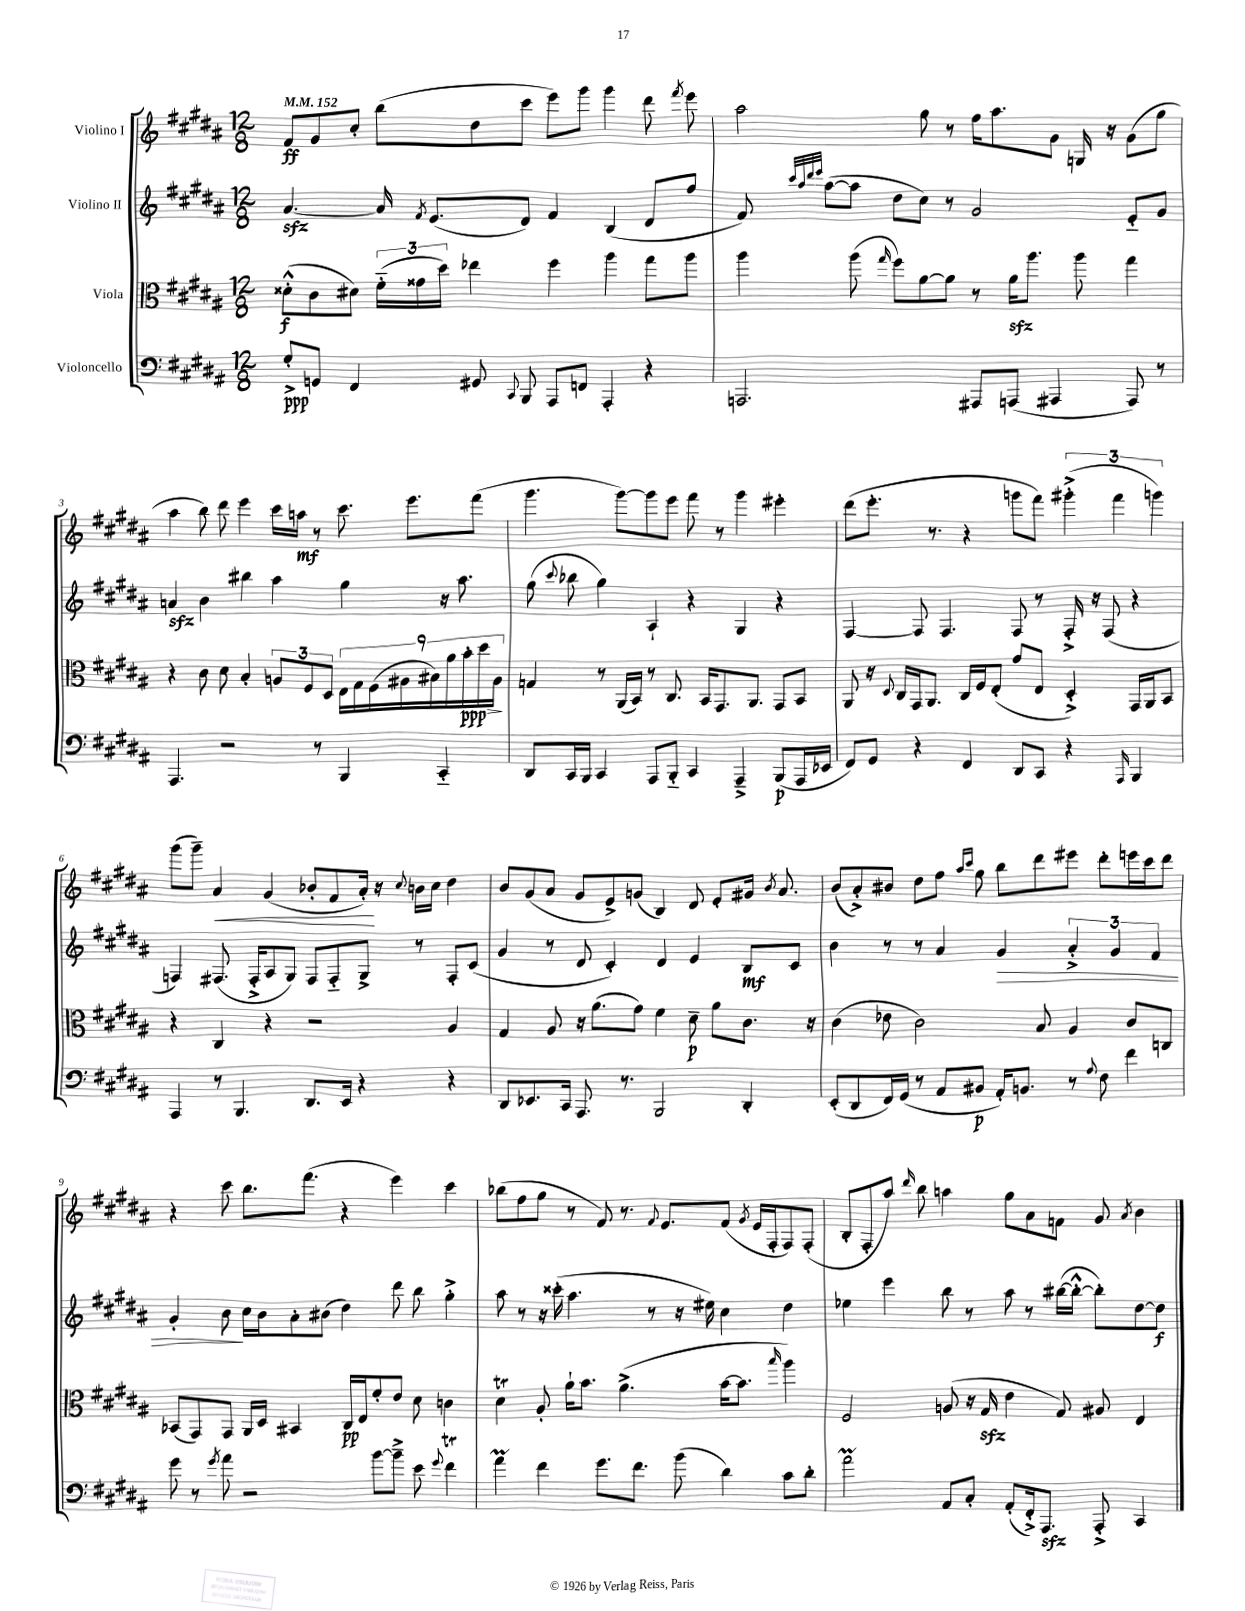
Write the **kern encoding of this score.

**kern	**kern	**kern	**kern
*staff4	*staff3	*staff2	*staff1
*clefF4	*clefC3	*clefG2	*clefG2
*k[f#c#g#d#a#]	*k[f#c#g#d#a#]	*k[f#c#g#d#a#]	*k[f#c#g#d#a#]
*M12/8	*M12/8	*M12/8	*M12/8
*MM152	*MM152	*MM152	*MM152
8G#'^	(8d##'^^	[4.a#	8f#
8GG	8c#	.	8g#
4FF#	8d#)	.	8cc#'
.	(24f#'~	16a#]	(8bb
.	24g##	.	.
.	.	8qf#	.
.	.	(8.e	.
.	24dd#)	.	.
8GG#	4ee-	.	8dd#
8qqCC#	.	.	.
8BBB	.	8d#)	8ccc#
8AAA#	4ff#	4f#	8eee)
8FF	.	.	8ggg#
4AAA#'	4aa#	(4B	4ggg#
4r	8gg#	8d#	8ddd#
.	.	.	8qfff#
.	8aa#	8ff#	8eee
=	=	=	=
2.AAA	4aa#	8f#)	2aa#
.	.	32qqccc#	.
.	.	32qqaa#	.
.	.	32qqddd#	.
.	.	32qqeee	.
.	.	([8aa#	.
.	(8aa#	8aa#]	.
.	16qqgg#	.	.
.	8ff#)	8dd#	.
.	[8a#	8cc#)	8gg#
.	8a#]	8r	8r
8AAA#	8r	2g#	16ff#
.	.	.	8.aa#
(8AAA	16a#	.	.
.	8.aa#	.	.
4AAA#	.	.	8g#
.	8aa#	.	16G
.	.	.	16r
8AAA#)	4gg#	8e'~	(8g#
8r	.	8g#	8gg#
=	=	=	=
4.AAA#	4r	4a	4aa#
.	8c#	4b	8bb)
2r	8d#	.	8ddd#
.	4B'	4bb#	4eee
.	12A	4aa#	16ccc#
.	.	.	16aa
.	12F#	.	.
8r	.	.	8r
.	12D#	.	.
4BBB	18E	4gg#	8.ccc#
.	18G#	.	.
.	(18F#	.	.
.	18A#	.	.
.	.	.	8.eee
.	18B#)	.	.
4CC#'~	.	16r	.
.	18a#	.	.
.	.	8.aa#	.
.	18b'	.	.
.	.	.	(8fff#
.	18dd#	.	.
.	18A#	.	.
=	=	=	=
8DD#	4G	(8gg#	4.ggg#
.	.	8qqccc#	.
16CC#	.	8bb-	.
16BBB	.	.	.
4CC#	8r	4gg#)	.
.	(16AA#	.	[8ggg#)
.	16BB)	.	.
8AAA#	8r	4A#`	8ggg#]
8BBB'~	8.C#	.	8eee
4CC#	.	4r	8fff#
.	16BB	.	.
.	8.GG#	.	8r
4AAA#~^	.	4G#	4ggg#
.	8.AA#	.	.
(8BBB	8GG#	4r	4eee#'
16AAA#	8BB	.	.
16EE-	.	.	.
=	=	=	=
8FF#)	8AA#	[4F#	(8ddd#
8GG#	16r	.	8.eee'
.	8qqD#	.	.
.	16C#	.	.
4r	16GG#	8F#]	.
.	8.AA#	.	8.r
.	.	4.F#	.
4FF#	16C#	.	4r
.	16F#	.	.
.	(8E'	.	.
8DD#	8g#	8F#	8ggg
8CC#	8E	8r	8fff#)
4r	4D#'^)	16F#'^	(6ggg#'^
.	.	16r	.
.	.	(8F#	.
.	.	.	6fff#
16qqAAA#	.	.	.
4BBB	16GG#	4r	.
.	16AA#	.	.
.	.	.	6ggg)
.	8BB	.	.
=	=	=	=
4AAA#	4r	4F)	(8ggg#
.	.	.	8ggg#~)
8r	4C#	(8.F#	4a#
4.BBB	.	.	.
.	.	16F#'^	.
.	4r	8A#	(4g#
.	.	8G#)	.
8.DD#	2r	8F#	8b-'
.	.	8F#'~	8f#
16EE	.	.	.
4r	.	8G#^	16a#')
.	.	.	16r
.	.	.	8qqcc#
.	.	8r	16b
.	.	.	16cc#
4r	4A#	8F#'	4dd#
.	.	(8c#	.
=	=	=	=
8DD#	4G#	4g#	8b
8.EE-	.	.	(8g#
.	8A#	8r	8a#
16CC#	.	.	.
8.AAA#	16r	8d#	8g#
.	(8.a#	.	.
.	.	4c#')	8e^)
8.r	.	.	.
.	8g#)	.	(8g
2BBB	4f#	4d#	4B)
.	8d#~	4e	8d#
.	8a#	.	8e'
4DD#'	8.c#	8B	16g#
.	.	.	8qb
.	.	.	8.a#
.	.	8c#	.
.	16r	.	.
=	=	=	=
(8EE'	(4c#	4b	(8b
8DD#	.	.	8a#'^)
16FF#)	8e-	8r	8b#
(16GG#	.	.	.
8r	2c#)	8r	8dd#
8AA#	.	4a#	8ff#
.	.	.	16qqaa#
.	.	.	16qqccc#
8BB#	.	.	8gg#
16AA#')	.	4g#	8bb
8.BB	.	.	.
.	8B	.	8ddd#
8r	4A#	6a#'^	8eee#
8qqA#	.	.	.
8F#	.	.	8ddd#'
.	.	6g#	.
4f#	8c#	.	16eee
.	.	.	16ccc#
.	.	6f#	.
.	8C	.	8ddd#
=	=	=	=
8g#	(8BB-	4g#'	4r
8r	8GG#)	.	.
8qg#	.	.	.
8a#	8GG#	8b	8ccc#
2r	16AA#	16cc#	8.bb
.	16D#	16b	.
.	4BB#	8a#'	.
.	.	.	(8.fff#
.	.	(8b#	.
.	16C#	4dd#)	4r
.	16E	.	.
[8b	8f#'	.	.
8b~^]	8e	8ddd#	4eee)
8e	8d#	8bb	.
8qqg#	.	.	.
4f#	4c	4gg#'^	4ccc#
=	=	=	=
4a#	4d#	8aa#	(8bb-
.	.	8r	8ff#
4f#	8A#'	16r	8gg#
.	.	(16ccc##'	.
.	16a#`	4.aa#	8r
.	8.b	.	.
8.g#	.	.	8f#)
.	(4.a#^	.	8.r
8.f#	.	.	.
.	.	8r	.
.	.	.	8qqf#
.	.	.	8.e
(8b	.	16r	.
.	.	16ee#)	.
4d#)	[16b	4cc#	(8f#
.	8.b]	.	.
.	.	.	8qg#
.	.	.	16e
.	.	.	16F#'
.	16qqbb	.	.
8c#	4aa#)	4dd#	8F#)
8d#'	.	.	(8F#'
=	=	=	=
2a#	2F#	4ee-	8B'
.	.	.	8F#'
.	.	4eee	8aa#)
.	.	.	16qqddd#
.	.	.	8bb
8AA#	(8A	8bb	4aa
8C#'	16r	8r	.
.	16G#	.	.
(8AA#'	4e	8aa#	8gg#
16FF#'^)	.	8r	8a#
8.AAA#	.	.	.
.	8G#)	([16bb#	8f
.	.	16bb#'^^_	.
8AAA#'^	8A#	8bb#'])	8g#
.	.	.	8qa#
4CC#	4E	[8dd#	4b
.	.	8dd#]	.
==	==	==	==
*-	*-	*-	*-
